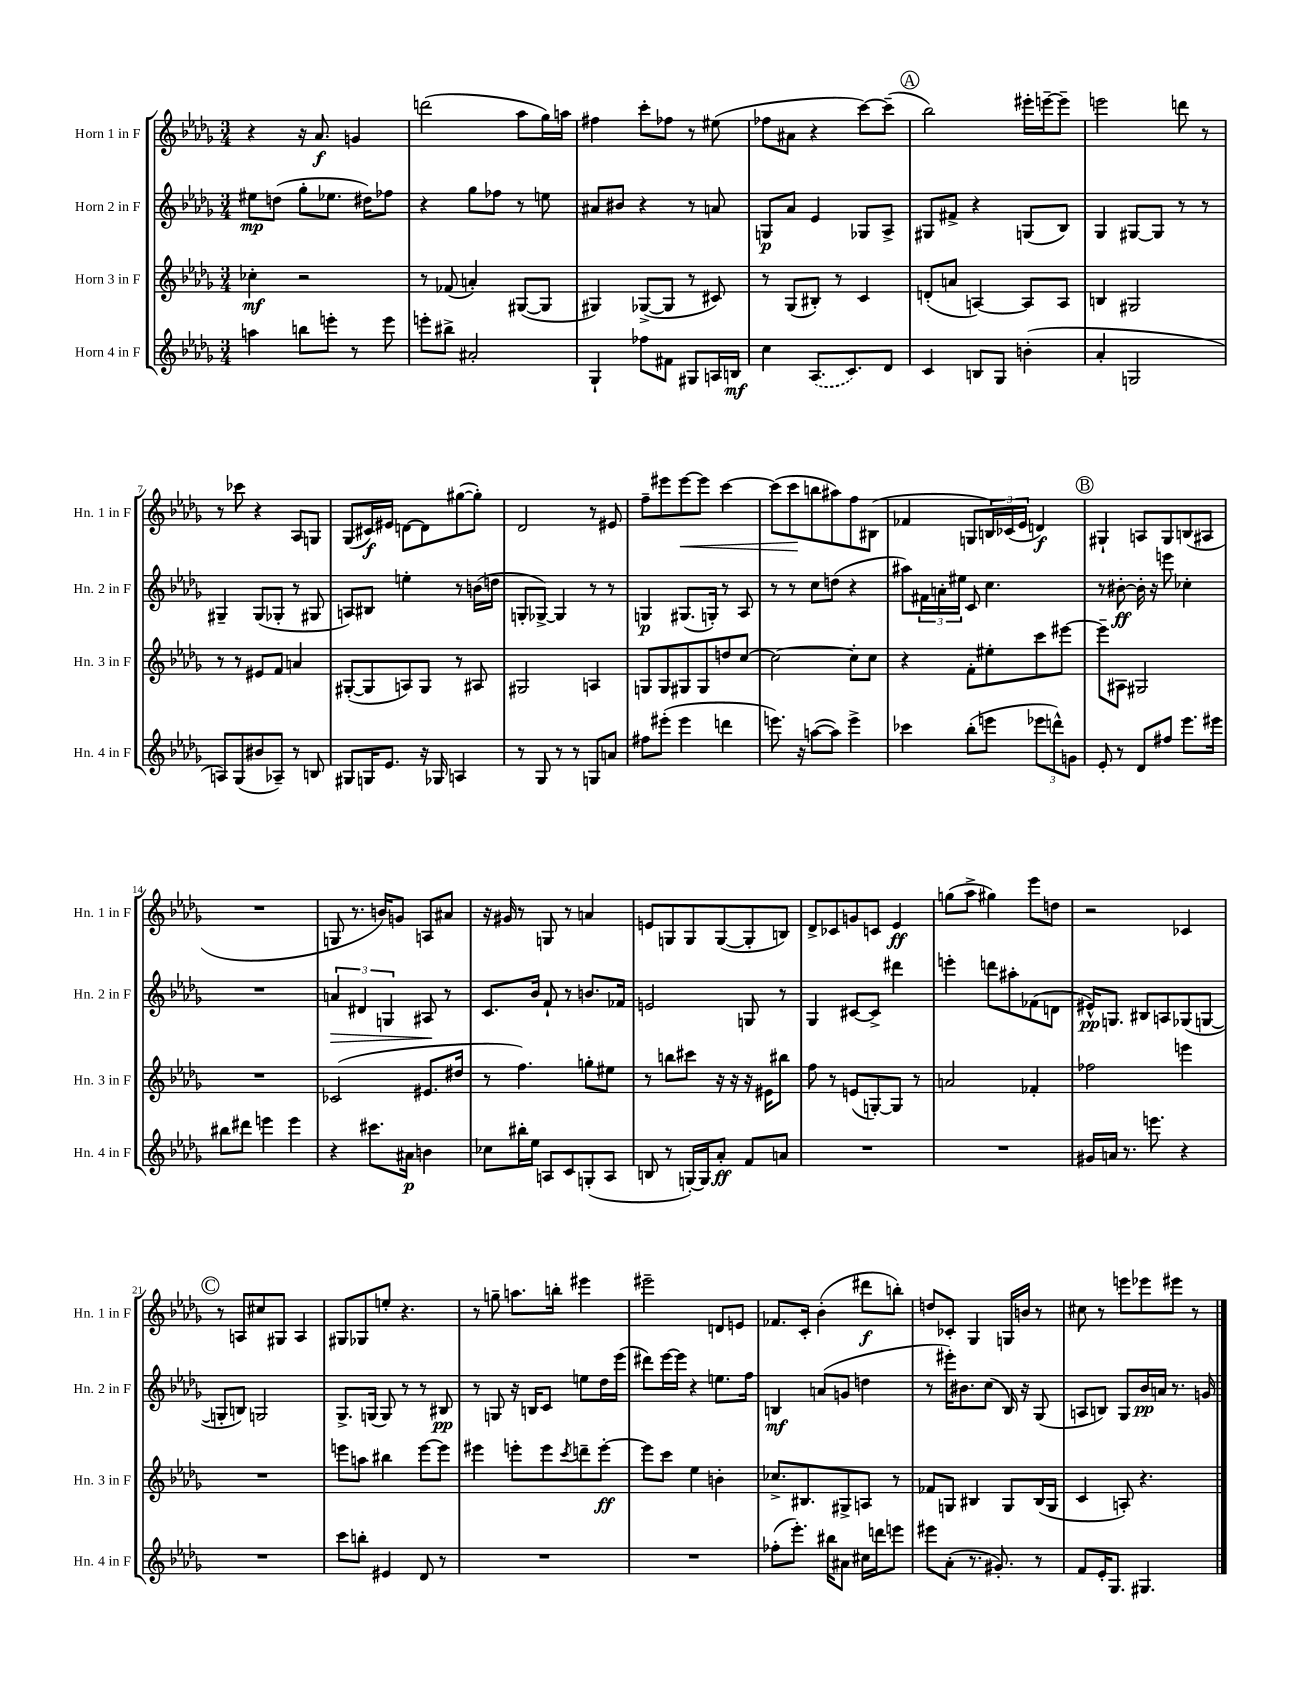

**kern	**kern	**kern	**kern
*staff4	*staff3	*staff2	*staff1
*clefG2	*clefG2	*clefG2	*clefG2
*k[b-e-a-d-g-]	*k[b-e-a-d-g-]	*k[b-e-a-d-g-]	*k[b-e-a-d-g-]
*M3/4	*M3/4	*M3/4	*M3/4
4aa	4cc-'	8ee#	4r
.	.	(8dd	.
8bb	2r	8gg-'	16r
.	.	.	8.a-
8eee'	.	8.ee-	.
8r	.	.	4g
.	.	16dd#)	.
8eee	.	8ff-	.
=	=	=	=
8eee'	8r	4r	(2ddd
8bb#^	(8f-	.	.
2a#'	4a')	8gg-	.
.	.	8ff-	.
.	([8G#	8r	8aa-
.	8G#]	8ee	16gg-)
.	.	.	16aa
=	=	=	=
4G-`	4G#)	8a#	4ff#
.	.	8b#	.
8ff-	([8G-^	4r	8ccc'
8f#	8G-]	.	8ff-
8G#	8r	8r	8r
16A	8c#)	8a	(8ee#
16B	.	.	.
=	=	=	=
4cc	8r	8G	8ff-
.	(8G-	8a-	8a#
(8.A-	8B#')	4e-	4r
.	8r	.	.
8.c)	.	.	.
.	4c	8G-	[8ccc)
8d-	.	8A-^	(8ccc~]
=	=	=	=
4c	(8d'	8G#	2bb-)
.	8a	8f#^	.
8B	[4A)	4r	.
8G-	.	.	.
(4b'	8A]	(8G	16eee#'
.	.	.	[16eee~
.	8A	8B-)	8eee~]
=	=	=	=
4a-'	4B	4G-	2eee
2G	2G#	[8G#	.
.	.	8G#]	.
.	.	8r	8ddd
.	.	8r	8r
=	=	=	=
8A)	8r	4G#~	8r
(8G-	8r	.	8ccc-
8b#	8e#	(8G#	4r
8A-~)	8f	8G-'	.
8r	4a	8r	8A-
8B	.	8G#	8G
=	=	=	=
8G#	([8G#'	8A)	(8G-
16G	8G#]	8B#	16c#)
8.e-	.	.	16e#
.	8A)	4ee'	[8d
16r	8G#	.	8d]
16G-	.	.	.
4A	8r	8r	([8gg#
.	8A#	(16b	8gg#'])
.	.	16dd	.
=	=	=	=
8r	2G#	8G'	2d-
8G-	.	[8G-^)	.
8r	.	4G-]	.
8r	.	.	.
8G	4A	8r	8r
8a	.	8r	8e#
=	=	=	=
8ff#	8G	4G	8ff~
(8eee#'	8G	.	8eee#
4eee#	8G#	(8.G#	[8eee#
.	8G#	.	8eee#]
.	.	16G')	.
4ddd	8dd	8r	[4ccc
.	[8cc	8A-	.
=	=	=	=
8.eee)	2cc_	8r	(8ccc]
.	.	8r	8ccc
16r	.	.	.
([8aa	.	8cc	8bb
8aa])	.	(8dd	8aa#)
4eee^	8cc']	4r	8ff
.	8cc	.	(8B#
=	=	=	=
4ccc-	4r	8aa#)	4f-
.	.	24f#	.
.	.	24a'	.
.	.	24ee#	.
(8bb-'	8f'	8c	8G
8eee	8ee#'	4.cc	24B)
.	.	.	(24c-
.	.	.	24e-
12eee-	8ccc	.	4d)
12ddd^^)	.	.	.
.	[8eee#	.	.
12g	.	.	.
=	=	=	=
8e-'	8eee#~]	8r	4G#`
8r	8A#	[8b#'	.
8d-	2G#	16b#']	8A
.	.	16r	.
8ff#	.	8eee	8G#
8.eee-	.	4cc-'	(8B
.	.	.	8A#
16eee#	.	.	.
=	=	=	=
8bb#	2.r	2.r	2.r
8ddd#	.	.	.
4eee	.	.	.
4eee	.	.	.
=	=	=	=
4r	(2c-	6a	8G
.	.	.	8.r
.	.	6d#	.
8.ccc#	.	.	.
.	.	.	16b)
.	.	6G	.
.	.	.	8g
16a#	.	.	.
4b	8.e#	8A#	8A
.	.	8r	8a#
.	16dd#	.	.
=	=	=	=
8cc-	8r	8.c	16r
.	.	.	16g#
16bb#'	4.ff)	.	8r
16ee-	.	16b-	.
8A	.	8f`	8G
8c	.	8r	8r
(8G'	8gg'	8.b	4a
8A	8ee#	.	.
.	.	16f-	.
=	=	=	=
8B	8r	2e	8e
8r	8bb	.	8G
[16G')	8ccc#	.	8G
16G]	.	.	.
8a-'	16r	.	([8G
.	16r	.	.
8f	16r	8G	8G']
.	16e#	.	.
8a	8bb#	8r	8B)
=	=	=	=
2.r	8ff	4G-	8d-^
.	8r	.	8c-
.	(8e	[8c#	8g
.	[8G')	8c#^]	8c
.	8G]	4ddd#	4e-
.	8r	.	.
=	=	=	=
2.r	2a	4eee'	(8gg
.	.	.	8aa-^
.	.	8ddd	4gg#)
.	.	8aa#'	.
.	4f-'	(8f-	8eee-
.	.	8d	8dd
=	=	=	=
16g#	2ff-	16e#^^)	2r
16a	.	8.G	.
8.r	.	.	.
.	.	8B#	.
8.eee	.	.	.
.	.	8A	.
4r	4eee	(8G-	4c-
.	.	[8G	.
=	=	=	=
2.r	2.r	8G']	8r
.	.	8B)	8A
.	.	2G	8cc#
.	.	.	8G#
.	.	.	4A
=	=	=	=
8ccc	8eee	8.G-^	8G#
8bb'	8aa	.	8G-
.	.	(16G	.
4e#	4bb#	8G)	8ee'
.	.	8r	4.r
8d-	[8eee	8r	.
8r	8eee]	8B#	.
=	=	=	=
2.r	4eee#	8r	8r
.	.	8G	8gg~
.	8eee'	16r	8.aa
.	.	16B	.
.	8eee	8c	.
.	.	.	16bb'
.	8qccc	.	.
.	8ddd~	8ee	4eee#
.	[8eee'	16dd-	.
.	.	(16eee-	.
=	=	=	=
2.r	8eee]	8ddd#)	2eee#~
.	8ccc	[16eee-	.
.	.	16eee-]	.
.	4ee-	4r	.
.	4b'	8.ee	8d
.	.	.	8e
.	.	16ff	.
=	=	=	=
(8ff-'	8.cc-^	4B	8.f-
8.eee-')	.	.	.
.	8.B#	.	16c'
.	.	(8a	(4b-'
16bb#	.	.	.
8a#	8G#^	8g	.
16cc#	8A	4dd	8ddd#
16ddd	.	.	.
8eee	8r	.	8bb')
=	=	=	=
8eee#	8f-	8r	8dd
(8a-'	8G	16eee#')	8c-'
.	.	8.b#	.
8.r	4B#	.	4G-
.	.	(8cc	.
8.g#')	.	.	.
.	8G	16B-)	16G
.	.	16r	16b
8r	(16B#	(8G-	8r
.	16G	.	.
=	=	=	=
8f	4c	8A	8cc#
16e-'	.	8B)	8r
8.G-	.	.	.
.	8A')	8G-	8eee
4.G#	4.r	16b-	8eee-
.	.	16a	.
.	.	8.r	8eee#
.	.	.	8r
.	.	16g	.
==	==	==	==
*-	*-	*-	*-
